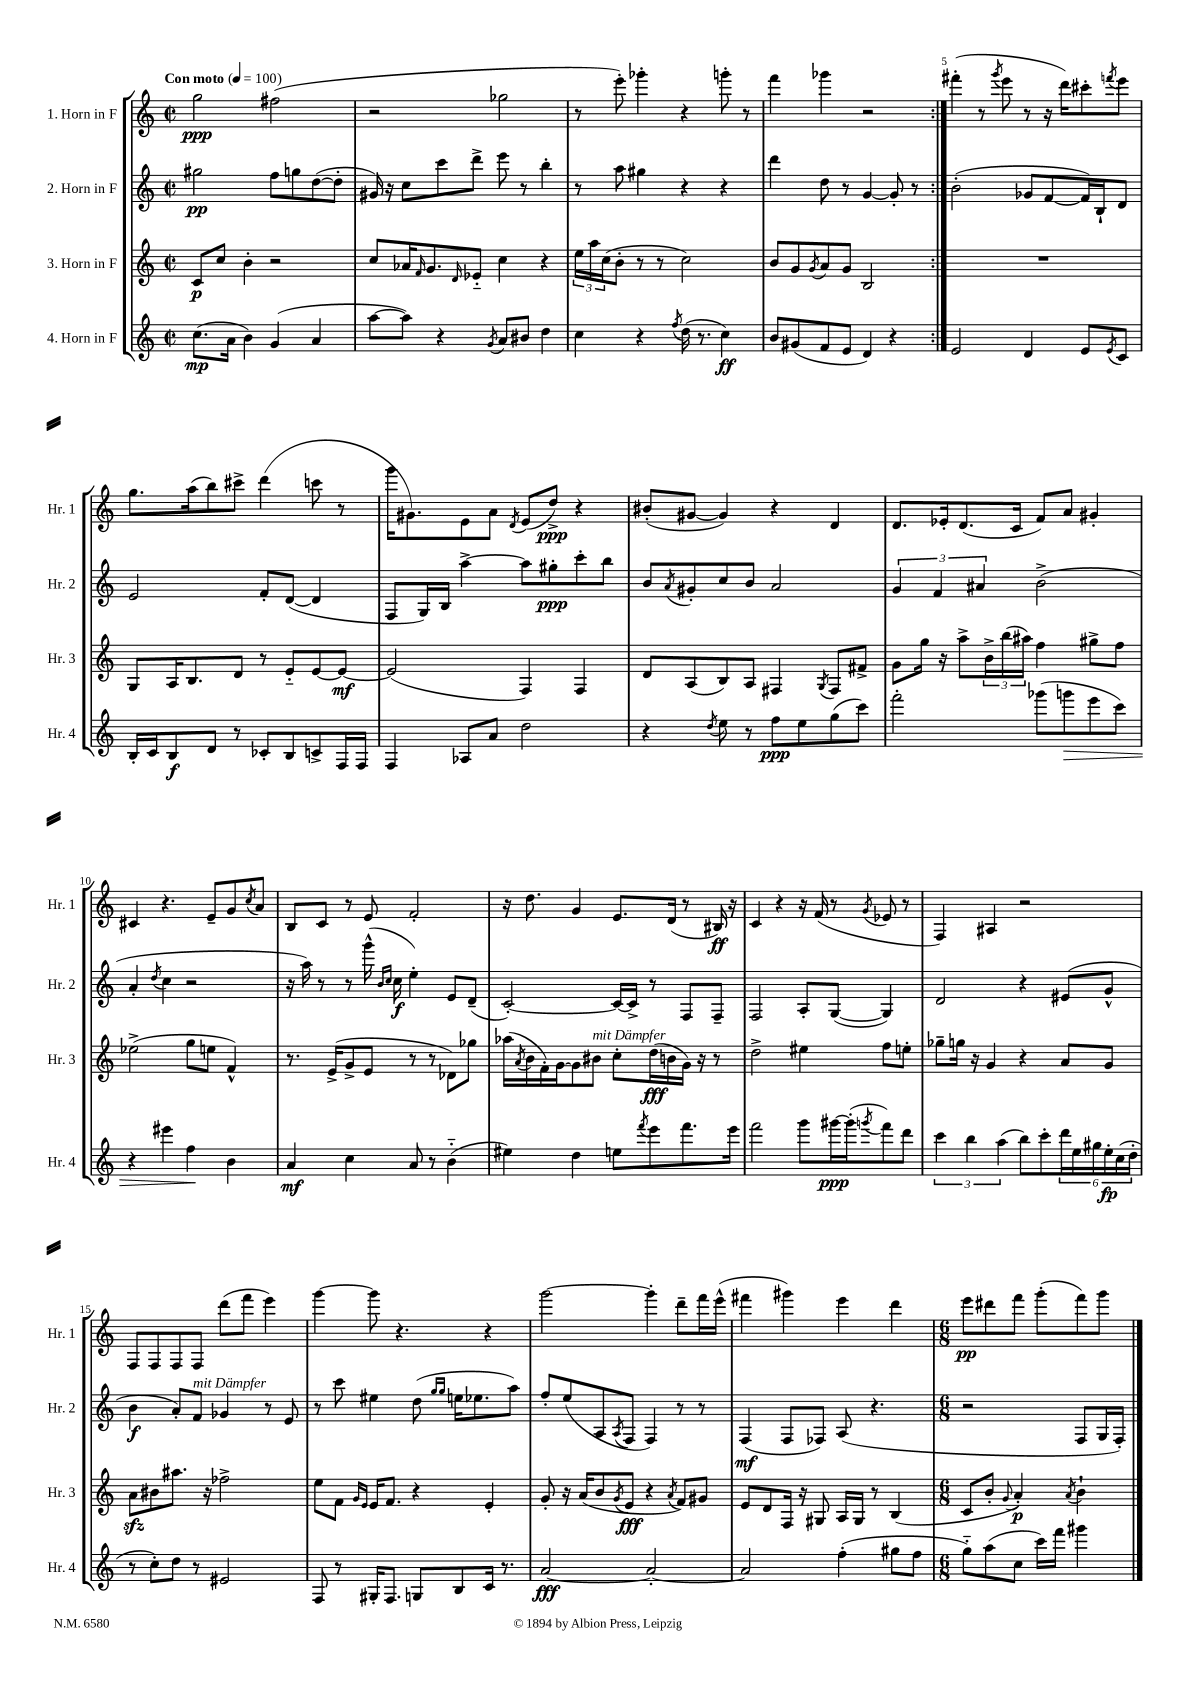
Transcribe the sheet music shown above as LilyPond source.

<<
\new StaffGroup <<
\new Staff = "s0" \with { instrumentName = "1. Horn in F" shortInstrumentName = "Hr. 1" } {
    \clef treble \key c \major \defaultTimeSignature \time 2/2 \tempo "Con moto" 4 = 100
    \repeat volta 2 { g''2\ppp fis''2( |
    r2 ges''2 |
    r8 e'''8-.) ges'''4-. r4 g'''8-. r8 |
    f'''4 ges'''4 r2 | }
    fis'''4-.( r8 \acciaccatura { g'''8 } e'''8 r8 r16 d'''16) cis'''8-. \acciaccatura { f'''8 } e'''8 |
    g''8. a''16( b''8) cis'''8-> d'''4( c'''8 r8 |
    g'''16 gis'8.) e'8 a'8 \acciaccatura { d'8 } e'8( d''8->\ppp) r4 |
    bis'8-.( gis'8~ gis'4) r4 d'4 |
    d'8. ees'16-. d'8.( c'16 f'8) a'8 gis'4-. |
    cis'4 r4. e'8-- g'8 \acciaccatura { c''8 } a'8 |
    b8 c'8 r8 e'8 f'2-. |
    r16 d''8. g'4 e'8. d'16( r8 bis16\ff) r16 |
    c'4 r4 r16 f'16( r8 \acciaccatura { g'8 } ees'8 r8 |
    f4) ais4 r2 |
    f8 f8 f8 f8 d'''8( f'''8 e'''4) |
    g'''4~ g'''8 r4. r4 |
    g'''2~ g'''4-. d'''8-- f'''16 e'''16-^( |
    fis'''4 gis'''4) e'''4 d'''4 |
    \numericTimeSignature \time 6/8 e'''8\pp dis'''8 f'''8 g'''8-.( f'''8) g'''8 \bar "|." |
}
\new Staff = "s1" \with { instrumentName = "2. Horn in F" shortInstrumentName = "Hr. 2" } {
    \clef treble \key c \major \defaultTimeSignature \time 2/2
    \repeat volta 2 { gis''2\pp f''8 g''8 d''8~( d''8-. |
    gis'16) r16 c''8 c'''8 d'''8-> e'''8 r8 b''4-. |
    r8 a''8 gis''4 r4 r4 |
    d'''4 d''8 r8 g'4~ g'8-. r8 | }
    b'2-.( ges'8 f'8~ f'16) b16-! d'8 |
    e'2 f'8-. d'8~( d'4 |
    f8 g16) b16 a''4~-> a''8 gis''8-.\ppp c'''8-. b''8 |
    b'8 \acciaccatura { a'8 } gis'8-. c''8 b'8 a'2 |
    \tuplet 3/2 { g'4 f'4 ais'4 } b'2->( |
    a'4-. \acciaccatura { d''8 } c''4 r2 |
    r16 a''16) r8 r8 g'''16-^( \grace { b'16 c''16 } c''16\f e''4-.) e'8 d'8--( |
    c'2~-.) c'16~ c'16-> r8 f8 f8-- |
    f2 a8-. g8~( g4) |
    d'2 r4 eis'8( g'8-^ |
    b'4\f a'8-.) f'8^\markup { \italic "mit Dämpfer" } ges'4 r8 e'8 |
    r8 c'''8 eis''4 d''8( \grace { g''16 g''16 } e''16 ees''8. a''8) |
    f''8-. e''8( a8 \acciaccatura { a8 } f8 f4) r8 r8 |
    f4\mf( f8 fes8) a8( r4. |
    \numericTimeSignature \time 6/8 r2 f8 g16 f16-.) \bar "|." |
}
\new Staff = "s2" \with { instrumentName = "3. Horn in F" shortInstrumentName = "Hr. 3" } {
    \clef treble \key c \major \defaultTimeSignature \time 2/2
    \repeat volta 2 { c'8\p c''8 b'4-. r2 |
    c''8 aes'16 \grace { f'16 } g'8. \grace { d'16 } ees'8-_ c''4 r4 |
    \tuplet 3/2 { e''16 a''16 c''16( } b'8-. r8 r8 c''2) |
    b'8 g'8 \acciaccatura { g'8 } a'8 g'8 b2 | }
    R1 |
    g8 a16 b8. d'8 r8 e'8-_ e'8~ e'8~\mf |
    e'2( f4) f4 |
    d'8 a8( b8) a8 fis4 \acciaccatura { g8 } fis8 fis'8-> |
    g'8 g''16 r16 a''8-> \tuplet 3/2 { b'16-> b''16( ais''16) } f''4 gis''8-> f''8 |
    ees''2->( g''8 e''8 f'4-^) |
    r8. e'16->( g'8-> e'8 r8 r8 des'8) ges''8 |
    aes''16( \acciaccatura { a'8 } b'16 f'16-.) g'16~ g'8 bis'8^\markup { \italic "mit Dämpfer" } c''8-. d''16\fff( b'16 g'16) r16 r8 |
    d''2-> eis''4 f''8 e''8-. |
    ges''8-- g''16 r16 g'4 r4 a'8 g'8 |
    a'8\sfz bis'8 ais''8. r16 fes''2-> |
    e''8 f'8 \grace { g'16 e'16 } e'16 f'8. r4 e'4-. |
    g'8-. r16 a'16( b'8 \acciaccatura { g'8 } e'8\fff r4 \acciaccatura { a'8 } f'8) gis'8 |
    e'8 d'8 f16 r16 gis8 a16 gis16 r8 b4( |
    \numericTimeSignature \time 6/8 c'8 b'8-. \appoggiatura { g'8 } a'4-.\p) \acciaccatura { a'8 } b'4-! \bar "|." |
}
\new Staff = "s3" \with { instrumentName = "4. Horn in F" shortInstrumentName = "Hr. 4" } {
    \clef treble \key c \major \defaultTimeSignature \time 2/2
    \repeat volta 2 { c''8.\mp( a'16 b'4) g'4( a'4 |
    a''8~ a''8) r4 \acciaccatura { g'8 } a'8 bis'8 d''4 |
    c''4 r4 \acciaccatura { f''8 } d''16( r8. c''4\ff) |
    b'8 gis'8( f'8 e'8 d'4) r4 | }
    e'2 d'4 e'8 \acciaccatura { e'8 } c'8 |
    b16-. c'16 b8\f d'8 r8 ces'8-. b8 c'8-> f16 f16 |
    f4 aes8 a'8 d''2 |
    r4 \acciaccatura { d''8 } e''8 r8 f''8\ppp e''8 g''8( c'''8) |
    f'''2-. ges'''8( g'''8\> e'''8 c'''8) |
    r4 eis'''4 f''4\! b'4 |
    a'4\mf c''4 a'8 r8 b'4-_( |
    eis''4) d''4 e''8 \acciaccatura { f'''8 } e'''8 f'''8. e'''16 |
    f'''2 g'''8 gis'''16~\ppp gis'''16-.( \acciaccatura { g'''8 } f'''8) d'''8 |
    \tuplet 3/2 { c'''4 b''4 a''4( } b''8) c'''8-. \tuplet 6/4 { d'''16 e''16 gis''16 e''16-.\fp c''16( d''16-. } |
    r8 c''8-.) d''8 r8 eis'2 |
    f8 r8 gis16-. f8. g8 b8 c'16 r8. |
    a'2~\fff a'2~-. |
    a'2 f''4-.( gis''8 f''8 |
    \numericTimeSignature \time 6/8 g''8-_) a''8( c''8 c'''16) f'''16 gis'''4 \bar "|." |
}
>>
>>
\layout { \context { \Score \override BarNumber.break-visibility = ##(#f #t #t) barNumberVisibility = #(every-nth-bar-number-visible 5) } }
